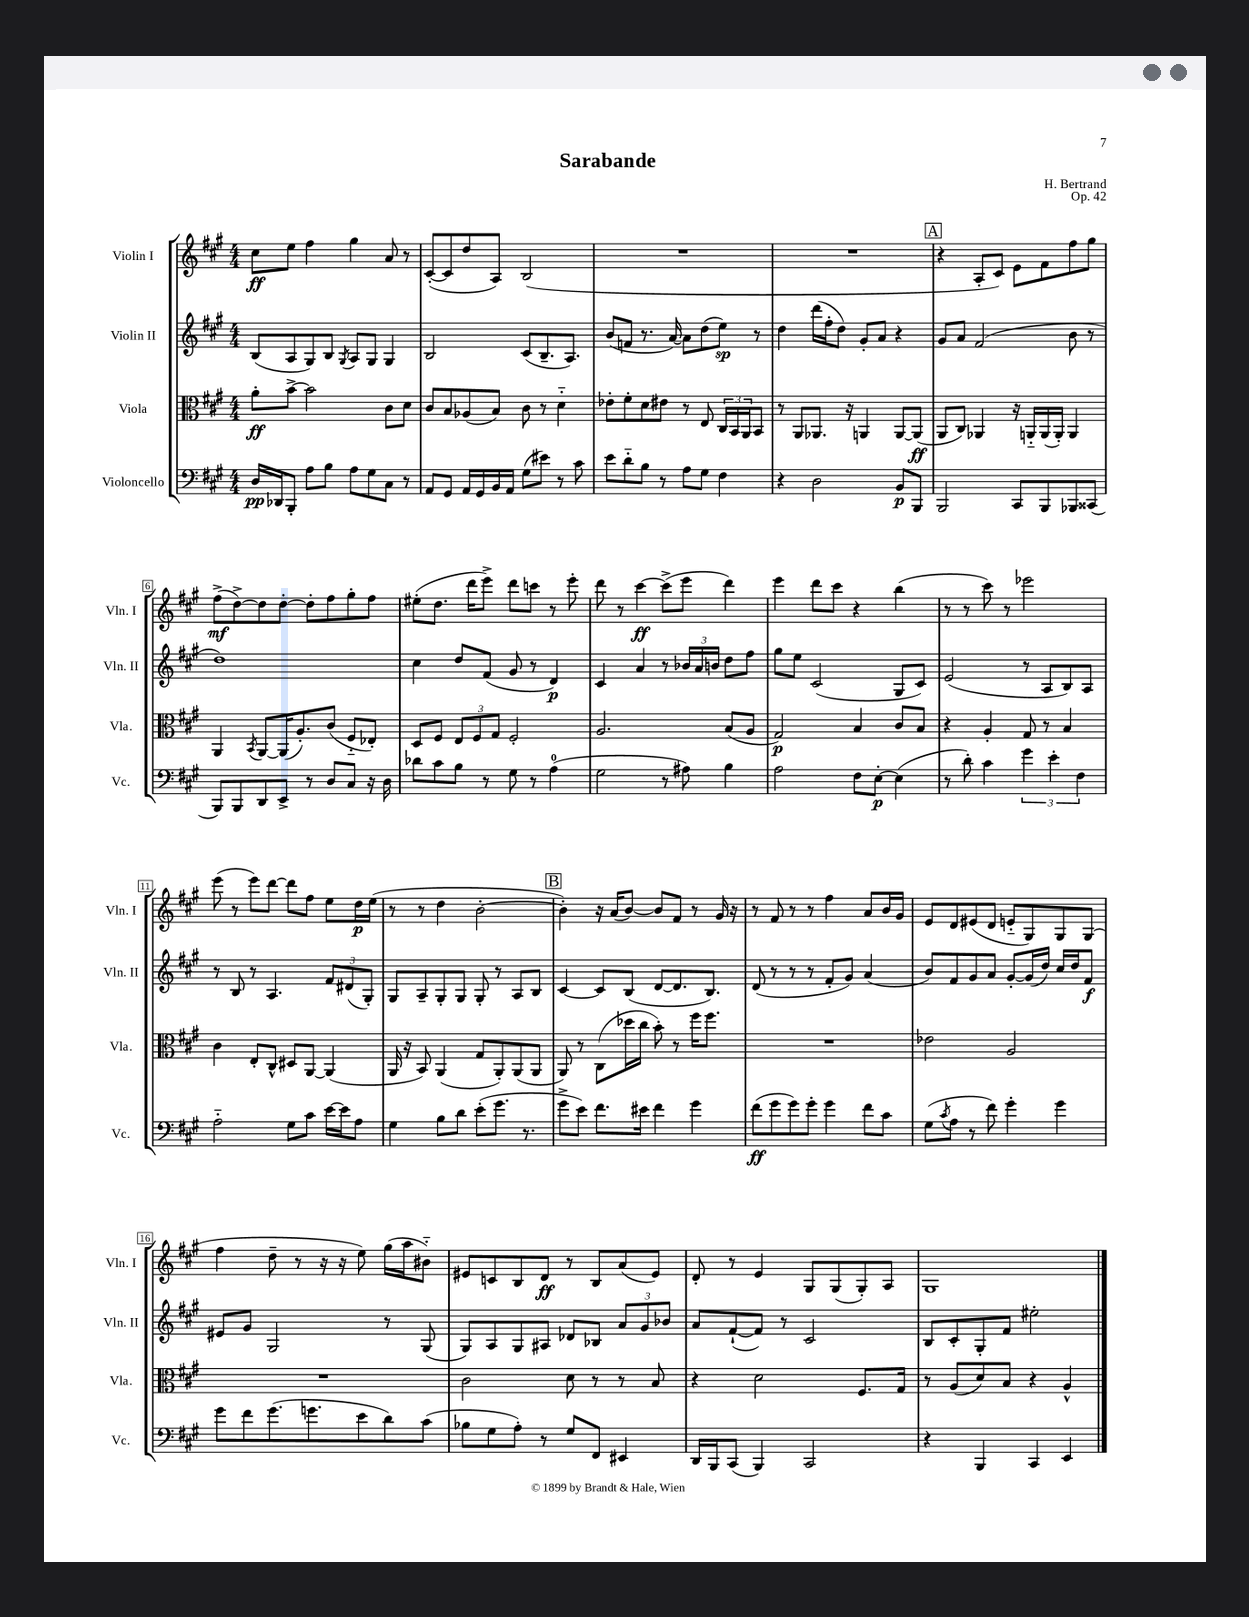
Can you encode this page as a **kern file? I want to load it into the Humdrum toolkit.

**kern	**kern	**kern	**kern
*staff4	*staff3	*staff2	*staff1
*clefF4	*clefC3	*clefG2	*clefG2
*k[f#c#g#]	*k[f#c#g#]	*k[f#c#g#]	*k[f#c#g#]
*M4/4	*M4/4	*M4/4	*M4/4
16D/LL	8a'\L	(8B/L	8cc#\L
16DD-/J	.	.	.
8BBB'/J	[8b^\J	8A/	8ee\J
8A\L	2b\]	8G#/)	4ff#\
8B\J	.	8B/J	.
.	.	8qG#/	.
8A\L	.	8A/L	4gg#\
8G#\	.	8G#/J	.
8C#\J	8c#\L	4G#/	8a/
8r	8d\J	.	8r
=	=	=	=
8AA/L	8c#/L	2B/	([8c#'/L
8GG#/J	8B/	.	8c#/]
16AA/LL	(8A-/	.	8dd/
16GG#/	.	.	.
16BB/	8B/J)	.	8A/J)
16AA/JJ	.	.	.
(8G#\L	8c#\	(8c#/L	(2B/
8e#\J)	8r	8.B~/	.
8r	4d'~\	.	.
.	.	8.A/J)	.
8c#\	.	.	.
=	=	=	=
8e\L	8e-'\L	(8b/L	1r
8d'~\	8f#'\	8f/J	.
8B\J	8d\	8.r	.
8r	8e#\J	.	.
.	.	[16a/)	.
8A\L	8r	8a\]L	.
8G#\J	8E/	(8dd\	.
4F#\	24C#/LL	8ee\J)	.
.	24BB/	.	.
.	24AA/J	.	.
.	8BB/J	8r	.
=	=	=	=
4r	8r	4dd\	1r
.	8AA/L	.	.
2D\	8.AA-/J	(16ddd\LL	.
.	.	16ff#'\J	.
.	.	8dd\J)	.
.	16r	.	.
.	4AA/	8g#'/L	.
.	.	8a/J	.
8BB/L	[8AA/L	4r	.
8BBB/J	(8AA/]J	.	.
=	=	=	=
2BBB/	8AA/L	8g#/L	4r
.	8C#/J)	8a/J	.
.	4AA-/	(2f#/	8A'/L
.	.	.	8c#/J)
8CC#/L	16r	.	8e\L
.	16AA'~/LL	.	.
8BBB/	(16AA/	.	8f#\
.	16AA'/JJ)	.	.
8BBB-/	4AA/	8b\	8ff#\
(8CC##/J	.	8r	8gg#\J
=	=	=	=
8BBB/L)	4AA/	1dd)	(8ff#^\L
8BBB/	.	.	[8dd^\)
.	8qBB/	.	.
8DD/	[8AA/L	.	8dd\]
8EE^/J	(16AA/]K	.	[8dd'\J
.	8.A'/)	.	.
8r	.	.	8dd'\]L
8D/L	(8c#/J	.	8ff#\
8C#/J	8F#'~/L	.	8gg#'\
16r	8E-'/J)	.	8ff#\J
16D\	.	.	.
=	=	=	=
8d-\L	8D/L	4cc#\	(8ee#'\L
8c#\	8F#/J	.	8.dd\J
8B\J	12E/L	8dd/L	.
.	.	.	16ddd\LK
.	12F#/	.	.
8r	.	(8f#/J	8eee^\J)
.	12G#/J	.	.
8G#\	2F#'/	8g#/	8ddd\L
8r	.	8r	8ccc\J
(4A\	.	4d/)	8r
.	.	.	8eee'\
=	=	=	=
2G#\	2.A/	4c#/	8ddd\
.	.	.	8r
.	.	4a/	[4ccc#\
8r	.	8r	(8ccc#^\]L
8A#\)	.	24b-/LL	8eee\J
.	.	24a/	.
.	.	24b/JJ	.
4B\	(8B/L	8dd\L	4ddd\)
.	8A/J	8ff#\J	.
=	=	=	=
2A\	2G#/)	8gg#\L	4eee\
.	.	8ee\J	.
.	.	(2c#/	8ddd\L
.	.	.	8ccc#\J
8F#\L	4B/	.	4r
[8E'\J	.	.	.
(4E\]	8c#/L	8G#/L	(4bb\
.	8B/J	8c#/J)	.
=	=	=	=
8r	4r	(2e/	8r
8d'\)	.	.	8r
4c#\	4A'/	.	8ccc#\)
.	.	.	8r
6g#\	8G#/	8r	2eee-\
.	8r	8A/L	.
6e'\	.	.	.
.	4B/	8B/)	.
6F#\	.	.	.
.	.	8A/J	.
=	=	=	=
2A'~\	4c#\	8r	(8eee\
.	.	8B/	8r
.	8E'/L	8r	8eee\L)
.	8C#^^/J	4.A/	[8ddd\J
8G#\L	8D#/L	.	8ddd\]L
8c#\J	[8AA/J	.	8ff#\J
[16e\LL	(4AA/]	12f#/L	8ee\L
16e\]J	.	.	.
.	.	(12d#/	.
8A\J	.	.	16dd\L
.	.	12G#'/J)	.
.	.	.	(16ee\JJ
=	=	=	=
4G#\	16AA/	8G#/L	8r
.	16r	.	.
.	8BB/)	8A~/	8r
8B\L	(4AA/	8G#'/	4dd\
8d\J	.	8G#/J	.
(8e'\L	8G#/L	8G#'/	[2b'\
8.g#\J	8AA'/)	8r	.
.	(8AA/	8A/L	.
8.r	.	.	.
.	8AA/J	8B/J	.
=	=	=	=
8g#^\L	8AA/)	[4c#/	4b'\])
8e\J)	8r	.	.
8.f#\L	(8C#\L	8c#/]L	16r
.	.	.	(16a/LK
.	16dd-\L	(8B/J	[8b/J)
16e#\Jk	16cc#\JJ	.	.
4f#\	8b'\)	[8d/L	8b/]L
.	8r	8.d/]	8f#/J
4g#\	16ff#\LK	.	8r
.	8.ff#\J	8.B/J)	.
.	.	.	16g#/
.	.	.	16r
=	=	=	=
(8f#\L	1r	(8d/	8r
8g#\	.	8r	8f#/
8g#\)	.	8r	8r
8g#'\J	.	8r	8r
4g#\	.	8f#'/L	4ff#\
.	.	8g#/J)	.
8f#\L	.	(4a/	8a/L
8c#\J	.	.	16b/L
.	.	.	16g#/JJ
=	=	=	=
(8G#\L	2e-\	8b/L)	8e/L
8qc#/	.	.	.
8A\J	.	8f#/	8d/
8r	.	8g#/	(8e#/
8f#\)	.	8a/J	8d/J
4g#'\	2A/	[8g#'/L	8e'~/L
.	.	(16g#/]L	8G#/)
.	.	16dd/JJ)	.
4g#\	.	16cc#/LL	8G#/
.	.	16dd/J	.
.	.	8f#/J	(8G#/J
=	=	=	=
8g#\L	1r	8e#/L	4ff#\
8f#\	.	8g#/J	.
(8.g#\	.	2G#/	8dd~\
.	.	.	8r
8.g\	.	.	.
.	.	.	16r
.	.	.	16r
8e\	.	.	8ee\)
8d\)	.	8r	(16gg#\LL
.	.	.	16aa\J
(8c#\J	.	(8G#/	8b#'~\J)
=	=	=	=
8B-\L	2c#\	8G#/L)	8e#/L
8G#\	.	8A/	8c/
8A'\J)	.	8G#/	8B/
8r	.	8A#/J	8d/J
8G#/L	8d\	8d-/L	8r
8FF#/J	8r	8B-/J	8B/L
4EE#/	8r	12a/L	(8a/
.	.	12g#/	.
.	8B/	.	8e#/J)
.	.	12b-/J	.
=	=	=	=
16DD/LL	4r	8a/L	8d'/
16BBB/J	.	.	.
(8CC#/J	.	([8f#`/	8r
4BBB/)	2d\	8f#/]J)	4e/
.	.	8r	.
2CC#/	.	2c#/	8G#/L
.	.	.	(8G#/
.	8.F#/L	.	8G#'/)
.	.	.	8A/J
.	16G#/Jk	.	.
=	=	=	=
4r	8r	8B/L	1G#
.	(8A/L	8c#'/	.
4BBB/	8d/)	8G#'/	.
.	8B/J	8f#/J	.
4CC#/	4r	2ee#'\	.
4EE/	4A^^/	.	.
==	==	==	==
*-	*-	*-	*-
